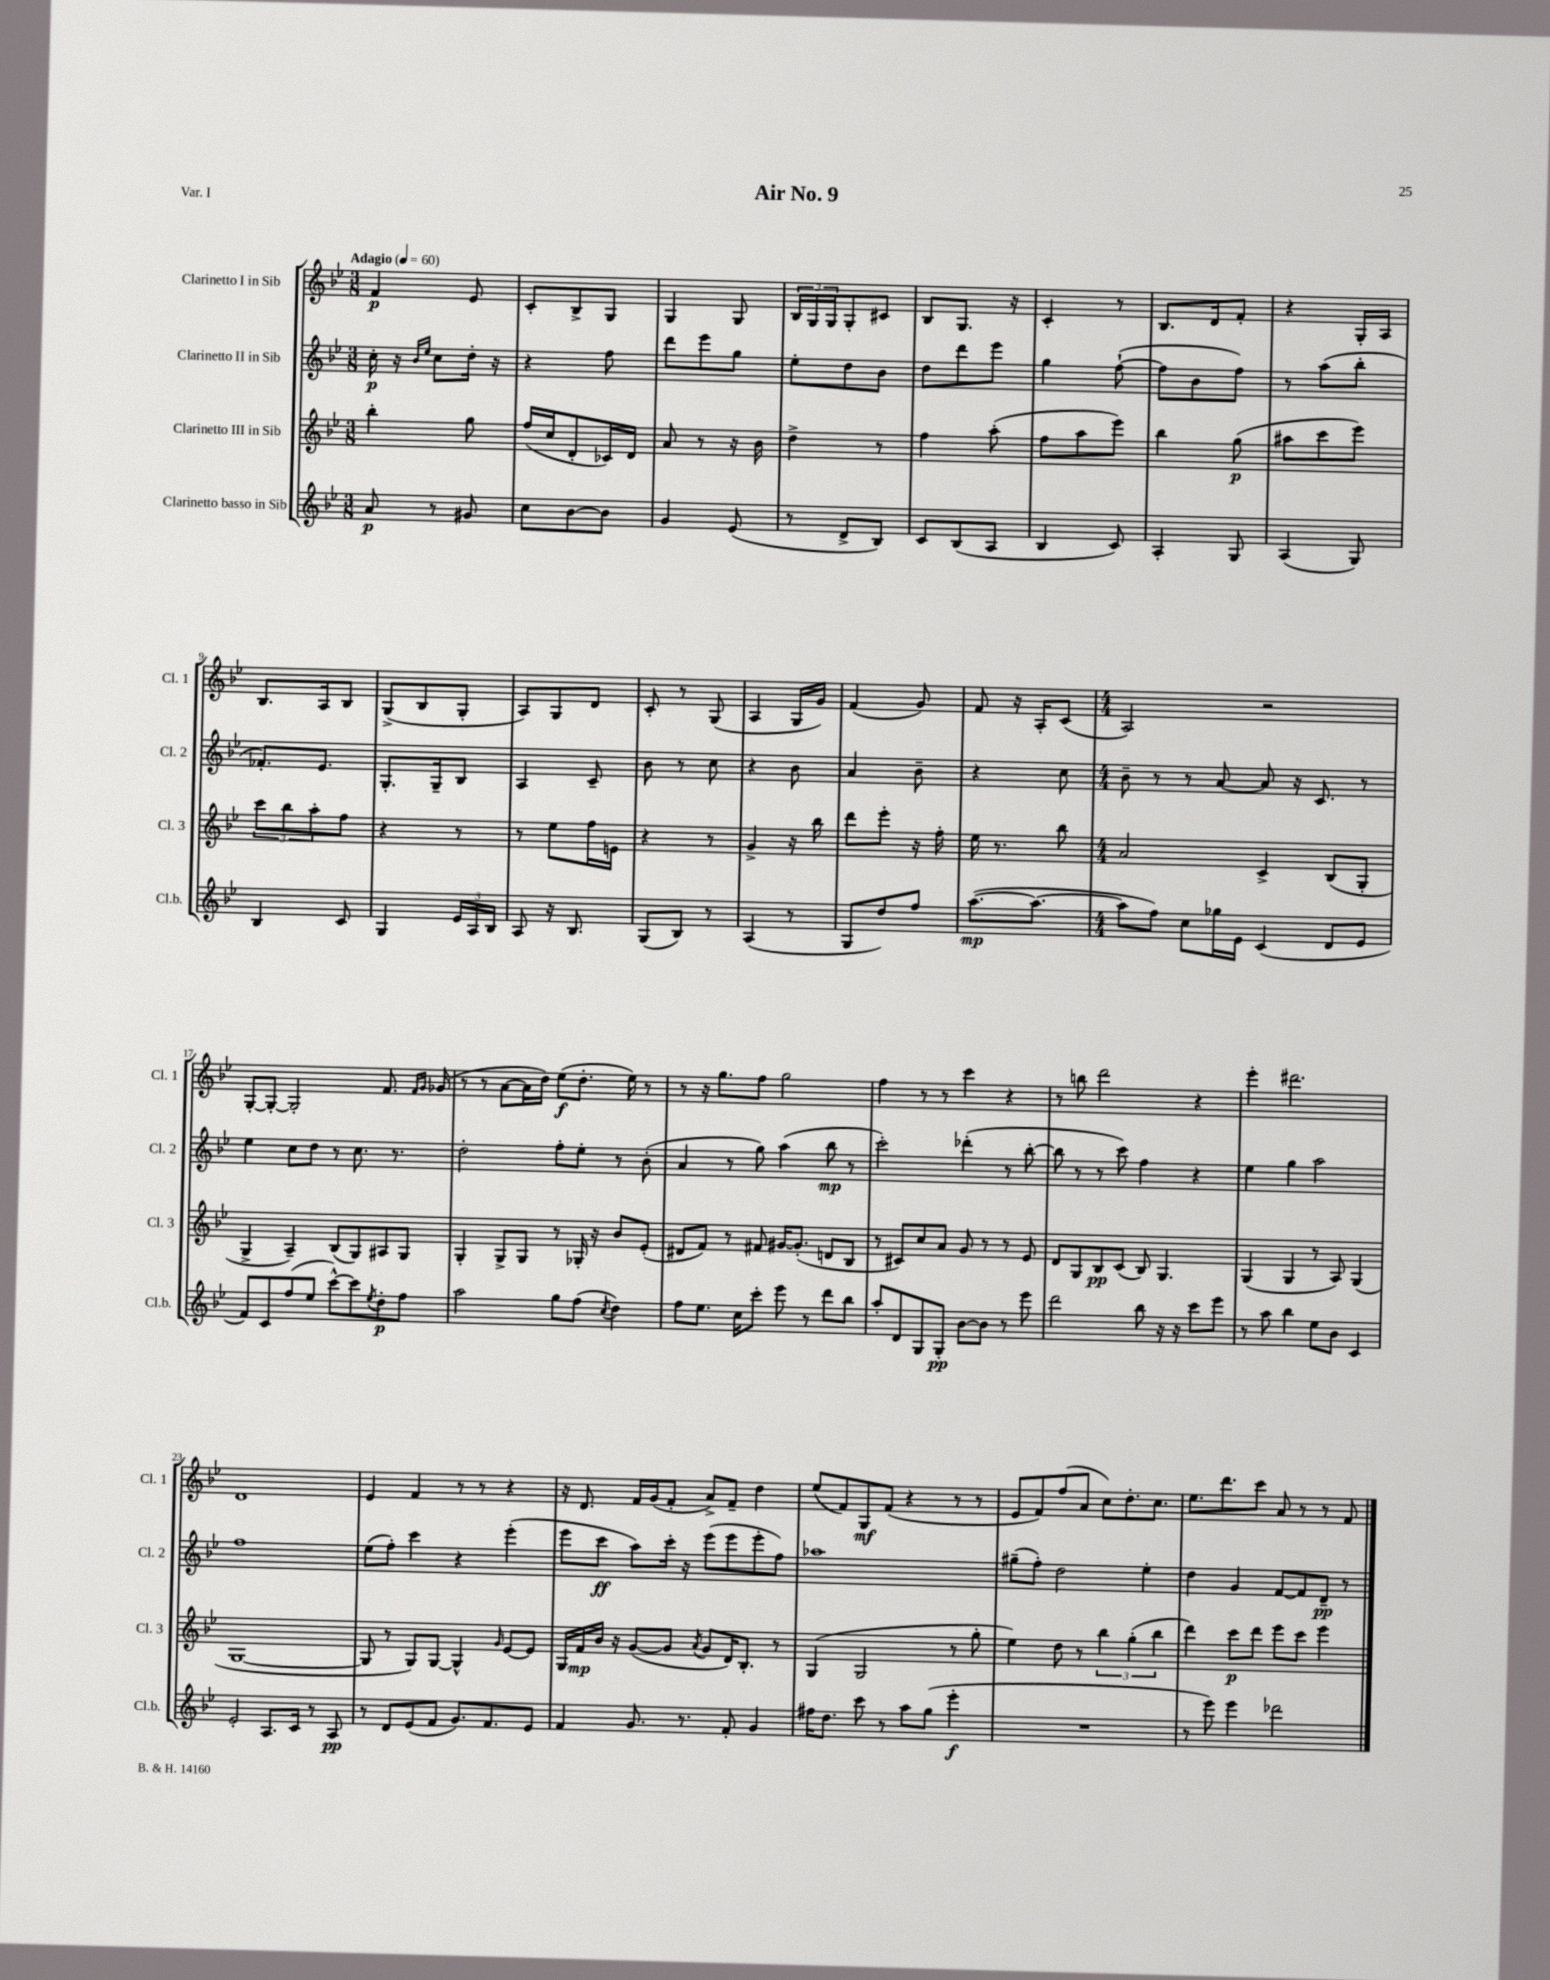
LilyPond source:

\header { title = "Air No. 9" piece = "Var. I" }
<<
\new StaffGroup <<
\new Staff = "s0" \with { instrumentName = "Clarinetto I in Sib" shortInstrumentName = "Cl. 1" } {
    \clef treble \key bes \major \numericTimeSignature \time 3/8 \tempo "Adagio" 4 = 60
    f'4\p ees'8 |
    c'8-. bes8-> g8 |
    g4 g8 |
    \tuplet 3/2 { bes16 g16 g16 } g8-. cis'8 |
    bes8 g8. r16 |
    c'4-. r8 |
    bes8. d'16 f'8-. |
    r4 g16-. a16 |
    bes8. a16 bes8 |
    g8->( bes8 g8-. |
    a8) g8 d'8 |
    c'8-. r8 g8( |
    a4 g16 g'16) |
    f'4( g'8) |
    f'8 r16 a16-. c'8( |
    \numericTimeSignature \time 4/4 a2) r2 |
    g8~-. g8~-. g2-. f'8. \grace { f'16 g'16 } ges'16( |
    r8 r8 a'8~ a'16 d''16) ees''8\f( d''8.-. ees''16) r8 |
    r8 r16 g''8. f''8 g''2 |
    f''4 r8 r8 c'''4 r4 |
    r8 b''8 d'''2 r4 |
    ees'''4-. dis'''2. |
    d'1 |
    ees'4 f'4 r8 r8 r4 |
    r16 d'8. f'16 g'16( f'8-. a'8->) f'8-- d''4 |
    ees''8( f'8) g8\mf f'8( r4 r8 r8 |
    ees'8 f'8) f''8( a'8 c''8) d''8.-. c''8. |
    ees''8. d'''8. c'''8 a'8 r8 r8 f'8 \bar "|." |
}
\new Staff = "s1" \with { instrumentName = "Clarinetto II in Sib" shortInstrumentName = "Cl. 2" } {
    \clef treble \key bes \major \numericTimeSignature \time 3/8
    c''16-.\p r16 \grace { bes'16 ees''16 } c''8 d''16-. r16 |
    r4 f''8 |
    d'''8 ees'''8 g''8 |
    ees''8-. d''8 bes'8 |
    d''8 d'''8 ees'''8 |
    g''4 f''8~-!( |
    f''8 bes'8 f''8) |
    r8 a''8( bes''8-. |
    fes'8.-.) ees'8. |
    g8.-. g16-- bes8 |
    a4 c'8-- |
    bes'8 r8 c''8 |
    r4 bes'8 |
    a'4 bes'8-- |
    r4 c''8 |
    \numericTimeSignature \time 4/4 bes'8-- r8 r8 a'8~ a'8 r16 c'8. r8 |
    ees''4 c''8 d''8 r8 c''8. r8. |
    d''2-. f''8-. ees''8-. r8 bes'8-.( |
    a'4 r8 g''8) a''4( bes''8\mp r8 |
    c'''2-.) des'''4-.( r8 bes''8~-. |
    bes''8 r8 r8 c'''8) f''4 r4 |
    ees''4 g''4 a''2 |
    f''1 |
    ees''8( f''8-.) c'''4 r4 ees'''4-.( |
    ees'''8 c'''8\ff a''8) c'''16-. r16 ees'''8( ees'''8 ees'''8-. f''8) |
    aes''1 |
    gis''8--( f''8-.) d''2 ees''4-. |
    d''4 g'4 f'8~ f'8 d'8--\pp r8 \bar "|." |
}
\new Staff = "s2" \with { instrumentName = "Clarinetto III in Sib" shortInstrumentName = "Cl. 3" } {
    \clef treble \key bes \major \numericTimeSignature \time 3/8
    bes''4-. g''8 |
    f''16( c''16 d'8-. ces'16) d'16 |
    a'8 r8 r16 bes'16 |
    d''4-> r8 |
    f''4 a''8-.( |
    f''8 a''8 ees'''8) |
    bes''4 g''8\p( |
    ais''8 c'''8 ees'''8) |
    \tuplet 3/2 { c'''8 bes''8 a''8-. } f''8 |
    r4 r8 |
    r8 ees''8 f''16 e'16 |
    r4 r8 |
    g'4-> r16 bes''16 |
    d'''8 ees'''8-. r16 f''16-. |
    ees''16 r8. bes''8 |
    \numericTimeSignature \time 4/4 a'2 c'4-> bes8( g8-. |
    g4-> a4--) bes8( g8) ais8 g8 |
    g4-. g8-> g8 r8 ges16-. r16 bes'8 ees'8-.( |
    dis'8 f'8) r8 fis'8 gis'16~ gis'8.-.( d'8 bes8 |
    r8 cis'8) c''8 a'8 g'8 r8 r8 ees'8 |
    d'8 g8 bes8\pp c'8( bes8) g4. |
    g4( g4 r8 a8) g4( |
    g1~ |
    g8 r8 g8) g8~ g4-^ \grace { g'16 } ees'8~ ees'8 |
    g16 f'16\mp bes'16 r16 g'8~( g'8 \acciaccatura { a'8 } g'8 d'16) bes8.-. r8 |
    g4( g2 r8 g''8-. |
    ees''4) d''8 r8 \tuplet 3/2 { bes''4 g''4-.( bes''4 } |
    d'''4) c'''8\p d'''8 ees'''8 c'''8 ees'''4 \bar "|." |
}
\new Staff = "s3" \with { instrumentName = "Clarinetto basso in Sib" shortInstrumentName = "Cl.b." } {
    \clef treble \key bes \major \numericTimeSignature \time 3/8
    a'8\p r8 gis'8 |
    c''8 bes'8~ bes'8 |
    g'4 ees'8( |
    r8 d'8-> bes8) |
    c'8 bes8( a8 |
    bes4 c'8) |
    a4-. g8 |
    a4( g8) |
    bes4 c'8 |
    g4 \tuplet 3/2 { ees'16 a16 bes16 } |
    a8 r16 bes8. |
    g8( bes8) r8 |
    a4( r8 |
    g8 d''8) f''8 |
    a''8.~\mp( a''8.~ |
    \numericTimeSignature \time 4/4 a''8 f''8) c''8 ges''16 ees'16 c'4( d'8 ees'8 |
    f'8) c'8 f''8( ees''8 c'''8~-^) c'''8 \acciaccatura { ees''8 } d''8-.\p f''8 |
    a''2 g''8 f''8( \acciaccatura { c''8 } d''4) |
    f''8 ees''8. c''16 c'''8-. ees'''8 r8 d'''8 bes''8 |
    a''8-. d'8 g8 g8-.\pp bes'8~ bes'8 r8 ees'''8 |
    d'''2 bes''8 r16 r16 c'''8 ees'''8 |
    r8 a''8 bes''4 ees''8 bes'8 c'4 |
    ees'2-. a8. c'16 r8 a8\pp |
    r8 d'8 ees'8( f'8 g'8.) f'8. ees'8 |
    f'4 g'8. r8. f'8-. g'4 |
    fis''16 d''8. c'''8 r8 a''8 g''8( ees'''4-.\f |
    R1 |
    r8 ees'''8) ees'''4 des'''2 \bar "|." |
}
>>
>>
